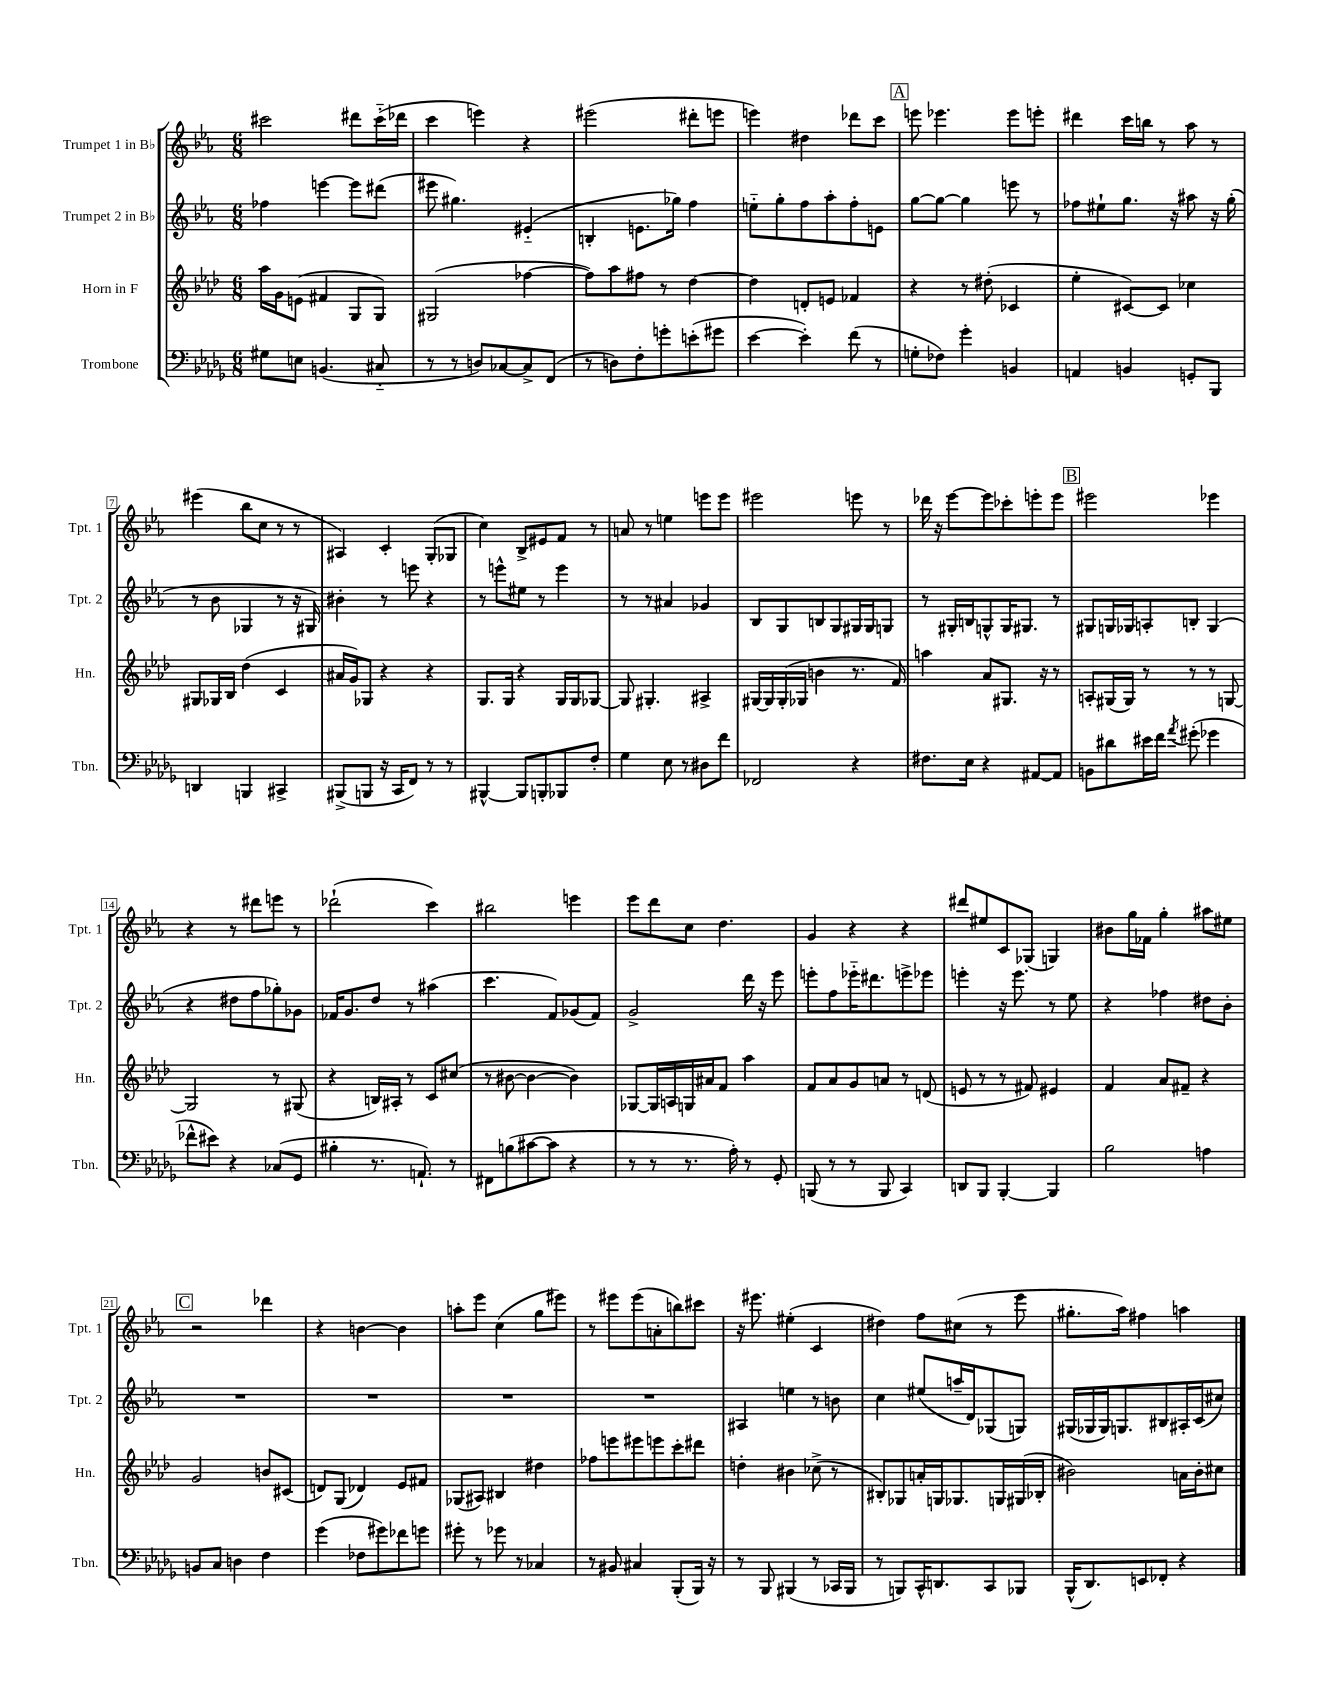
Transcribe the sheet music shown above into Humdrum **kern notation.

**kern	**kern	**kern	**kern
*staff4	*staff3	*staff2	*staff1
*clefF4	*clefG2	*clefG2	*clefG2
*k[b-e-a-d-g-]	*k[b-e-a-d-]	*k[b-e-a-]	*k[b-e-a-]
*M6/8	*M6/8	*M6/8	*M6/8
8G#\L	16aa-\LL	4ff-\	2ccc#\
.	16g\J	.	.
8E\J	(8e\J	.	.
(4.BB/	4f#/	[4eee\	.
.	8G/L	8eee\]L	8ddd#\L
8C#'~/	8G/J)	(8ddd#\J	(16ccc#'~\L
.	.	.	16ddd-\JJ
=	=	=	=
8r	(2G#/	8eee#\	4ccc\
8r	.	4.gg#\)	.
8D/L)	.	.	4eee\)
[8C-/	.	.	.
8C-^/]	[4ff-\	(4e#'~/	4r
(8FF/J	.	.	.
=	=	=	=
8r	8ff-\]L)	4B'/	(2eee#\
8D\L)	8aa-\	.	.
8F'\	8ff#\J	8.e\L	.
8g'\	8r	.	.
.	.	16gg-\Jk)	.
(8e'\	[4dd-\	4ff\	8ddd#'\L
8g#\J	.	.	8eee\J
=	=	=	=
[4e-\	4dd-\]	8ee'~\L	4eee\)
.	.	8gg'\	.
4e-'\])	8d'/L	8ff\	4dd#\
.	8e/J	8aa-'\	.
(8f\	4f-/	8ff'\	8ddd-\L
8r	.	8e\J	8ccc\J
=	=	=	=
8G'\L	4r	[8gg\L	8eee\
8F-\J)	.	8gg\_J	4.eee-\
4g-'\	8r	4gg\]	.
.	(8dd#'\	.	.
4BB/	4c-/	8eee\	8eee-\L
.	.	8r	8eee'\J
=	=	=	=
4AA/	4ee-'\	8ff-\L	4ddd#\
.	.	8ee#`\	.
4BB/	[8c#/L)	8.gg\J	16ccc\LL
.	.	.	16bb\JJ
.	8c#/]J	.	8r
.	.	16r	.
8GG'/L	4cc-\	8aa#\	8aa-\
8BBB-/J	.	16r	8r
.	.	(16gg'\	.
=	=	=	=
4DD/	8G#/L	8r	(4eee#\
.	16G-/L	8b-\	.
.	16B-/JJ	.	.
4BBB/	(4dd-\	4G-/	8bb-\L
.	.	.	8cc\J
4CC#^/	4c/	8r	8r
.	.	16r	8r
.	.	16G#/)	.
=	=	=	=
(8BBB#^/L	16a#/LL	4b#'\	4A#/)
.	16g/J)	.	.
8BBB/J	8G-/J	.	.
16r	4r	8r	4c'/
16CC/LK	.	.	.
8FF/J)	.	8eee\	.
8r	4r	4r	(8G'/L
8r	.	.	8G-/J
=	=	=	=
[4BBB#^^/	8.G/L	8r	4cc\)
.	.	8eee^^\L	.
.	16G/Jk	.	.
8BBB#/]L	4r	8ee#\J	8B-^/L
8BBB'/	.	8r	8e#/
8BBB-/	16G/LL	4eee\	8f/J
.	16G/J	.	.
8F'/J	[8G-/J	.	8r
=	=	=	=
4G-\	8G-/]	8r	8a/
.	4.G#'/	8r	8r
8E-\	.	4a#/	4ee\
8r	.	.	.
8D#\L	4A#^/	4g-/	8eee\L
8f\J	.	.	8eee\J
=	=	=	=
2FF-/	[16G#/LL	8B-/L	2eee#\
.	16G#/]	.	.
.	(16G#'/	8G/	.
.	16G-/JJ	.	.
.	4b\	8B/	.
.	.	8G/	.
4r	8.r	16G#/L	8eee\
.	.	16G#/J	.
.	.	8G/J	8r
.	16f/)	.	.
=	=	=	=
8.F#\L	4aa\	8r	16ddd-\
.	.	.	16r
.	.	16G#'/LL	[8eee-\L
16E-\Jk	.	16B/J	.
4r	8a-/L	8G^^/	8eee-\]
.	8.G#/J	16G/K	8ccc-'\
.	.	8.G#/J	.
[8AA#/L	.	.	8eee'\
.	16r	.	.
8AA#/]J	8r	8r	8eee\J
=	=	=	=
8BB\L	8A'/L	8G#/L	2eee#\
8d#\	(16G#/L	16G/L	.
.	16G#/JJ)	16G-/J	.
16e#\L	8r	8A'/	.
16f\JJ	.	.	.
8qa-/	.	.	.
(8g#'\	8r	8B'/J	.
4g-\	8r	(4G-/	4eee-\
.	[8G/	.	.
=	=	=	=
8f-^^\L	2G/]	4r	4r
8e#\J)	.	.	.
4r	.	8dd#\L	8r
.	.	8ff\	8ddd#\L
(8C-/L	8r	8gg-'\)	8eee\J
8GG-/J	(8G#/	8g-\J	8r
=	=	=	=
4B#'\	4r	16f-/LK	(2ddd-`\
.	.	8.g/	.
8.r	16B/LL)	8dd/J	.
.	16A#'/JJ	.	.
.	8r	8r	.
8.AA`/)	.	.	.
.	8c/L	(4aa#\	4ccc\)
8r	(8cc#/J	.	.
=	=	=	=
8FF#\L	8r	4.ccc\	2bb#\
(8B\	[8b#\	.	.
[8c#\	4b#\_	.	.
8c#\]J	.	8f/L)	.
4r	4b#\])	(8g-/	4eee\
.	.	8f/J)	.
=	=	=	=
8r	[8G-/L	2g^/	8eee-\L
8r	16G-/]L	.	8ddd\
.	16A/	.	.
8.r	16G/	.	8cc\J
.	16a#/J	.	.
.	8f/J	.	4.dd\
16A-'\)	.	.	.
8r	4aa-\	16ddd\	.
.	.	16r	.
8GG-'/	.	8eee-\	.
=	=	=	=
(8BBB/	8f/L	8eee'\L	4g/
8r	8a-/	8ff\	.
8r	8g/	16eee-'~\K	4r
.	.	8.ddd#\	.
8BBB/	8a/J	.	.
4CC/)	8r	8eee^\	4r
.	(8d/	8eee-\J	.
=	=	=	=
8DD/L	8e/	4eee'\	8ddd#/L
8BBB-/J	8r	.	8ee#/
[4BBB-'/	8r	16r	8c/
.	.	8.eee\	.
.	8f#/)	.	(8G-/J
4BBB-/]	4e#/	8r	4G/)
.	.	8ee-\	.
=	=	=	=
2B-\	4f/	4r	8b#\L
.	.	.	16gg\L
.	.	.	16f-\JJ
.	8a-/L	4ff-\	4gg'\
.	8f#~/J	.	.
4A\	4r	8dd#\L	8aa#\L
.	.	8b-'\J	8ee#\J
=	=	=	=
8BB/L	2g/	2.r	2r
8C/J	.	.	.
4D\	.	.	.
4F\	8b/L	.	4ddd-\
.	(8c#/J	.	.
=	=	=	=
(4g-\	8d/L)	2.r	4r
.	(8G/J	.	.
8F-\L	4d-/)	.	[4b\
8g#\)	.	.	.
8f-\	8e-/L	.	4b\]
8g\J	8f#/J	.	.
=	=	=	=
8g#'\	(8G-/L	2.r	8aa'\L
8r	8A#/J)	.	8eee-\J
8g-\	4B#/	.	(4cc\
8r	.	.	.
4C-/	4dd#\	.	8gg\L
.	.	.	8eee#\J)
=	=	=	=
8r	8ff-\L	2.r	8r
8BB#/	8eee\	.	8eee#\L
4C#/	8eee#\	.	(8eee#\
.	8eee\	.	8a'\
(8BBB-'/L	8ccc'\	.	8bb\)
16BBB-/Jk)	8ddd#\J	.	8ccc#\J
16r	.	.	.
=	=	=	=
8r	4dd'\	4A#/	16r
.	.	.	8.eee#\
8BBB-/	.	.	.
(4BBB#/	4b#\	4ee\	(4ee#'\
8r	(8cc-^\	8r	4c/
16CC-/LL	8r	8b\	.
16BBB#/JJ	.	.	.
=	=	=	=
8r	8B#'/L)	4cc\	4dd#\)
8BBB/L)	8G-/	.	.
16CC^^/K	16a'/L	(8ee#/L	8ff\L
8.DD/	16G/J	.	.
.	8.G-/	16aa~/L	(8cc#\J
.	.	16d/J)	.
8CC/	.	(8G-/	8r
.	16G/L	.	.
8BBB-/J	(16G#/	8G/J)	8eee-\
.	16B-'/JJ	.	.
=	=	=	=
(16BBB-^^/LK	2b#\)	(16G#/LL	8.gg#'\L
8.DD-/)	.	16G-/	.
.	.	16G-/J)	.
.	.	8.G/	16aa-\Jk)
8EE/	.	.	4ff#\
8FF-'/J	.	8B#/	.
4r	16a\LL	16A#'/L	4aa\
.	16b#'\J	(16c/J	.
.	8cc#\J	8cc#/J)	.
==	==	==	==
*-	*-	*-	*-
